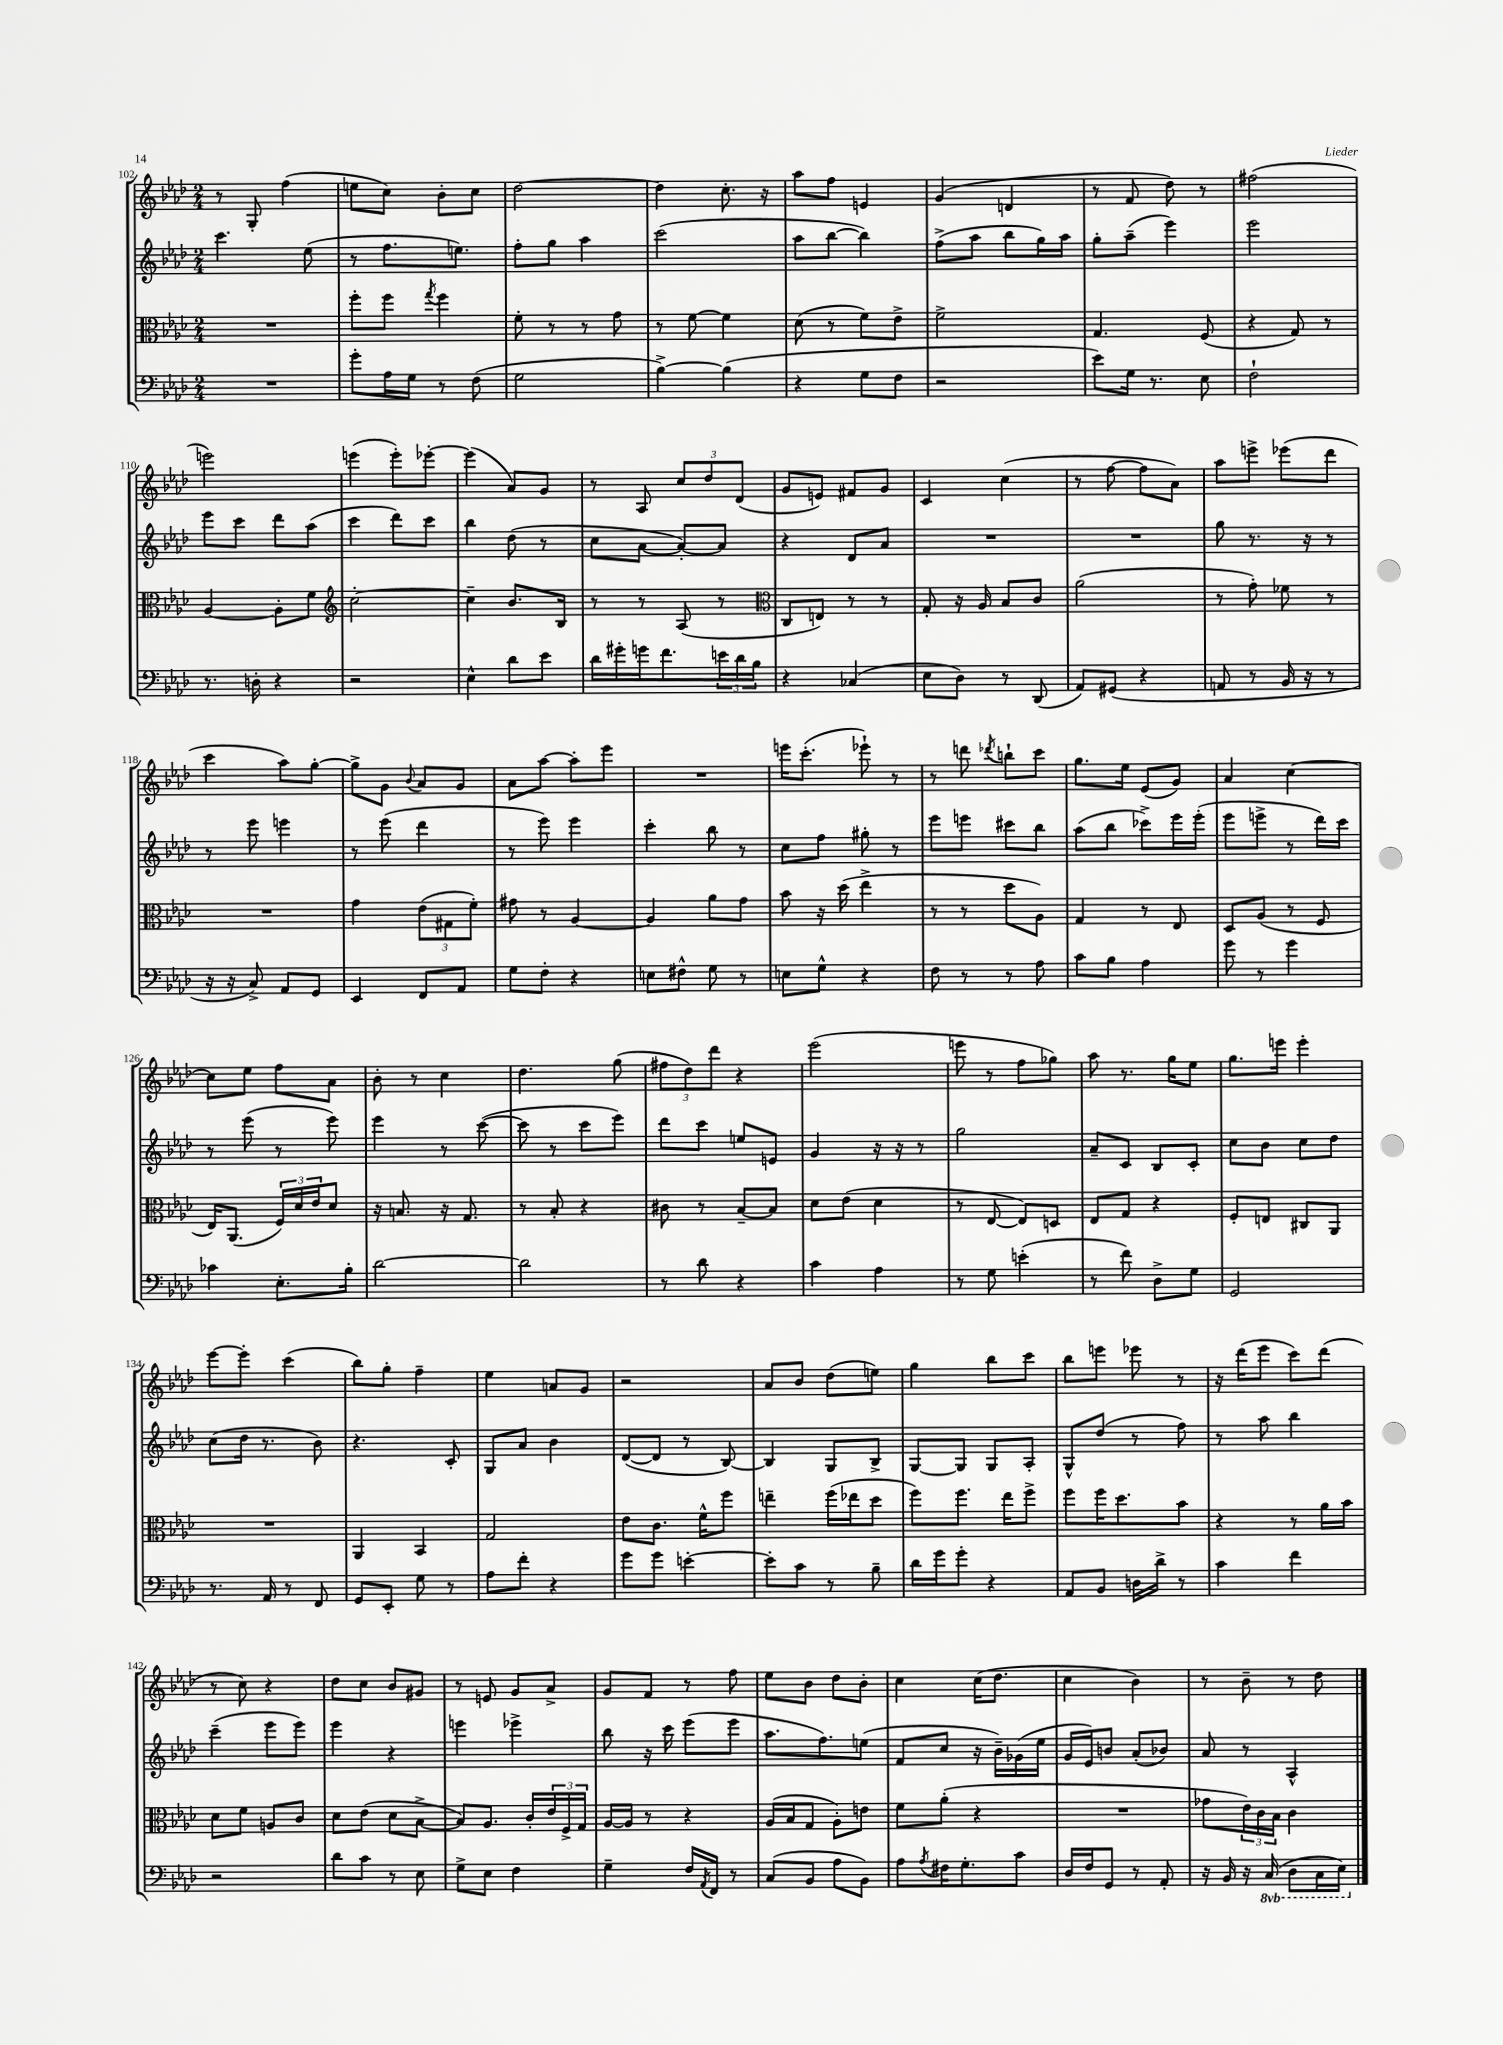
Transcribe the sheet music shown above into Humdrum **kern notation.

**kern	**kern	**kern	**kern
*staff4	*staff3	*staff2	*staff1
*clefF4	*clefC3	*clefG2	*clefG2
*k[b-e-a-d-]	*k[b-e-a-d-]	*k[b-e-a-d-]	*k[b-e-a-d-]
*M2/4	*M2/4	*M2/4	*M2/4
2r	2r	4.ccc	8r
.	.	.	8G'
.	.	.	(4ff
.	.	(8ee-	.
=	=	=	=
8g'	8ff'	8r	8ee
16A-	8ff	8.ff	8cc)
16G	.	.	.
.	8qgg	.	.
8r	4ff	.	8b-'
.	.	8.ee)	.
(8F	.	.	8cc
=	=	=	=
2G	8f'	8ff'	[2dd-
.	8r	8gg	.
.	8r	4aa-	.
.	8g	.	.
=	=	=	=
[4B-^)	8r	(2ccc	4dd-]
.	[8f	.	.
(4B-]	4f]	.	8.cc'
.	.	.	16r
=	=	=	=
4r	(8d-	8aa-	8aa-
.	8r	[8bb-	8ff
8G	8f)	4bb-])	4e
8F	8e-^	.	.
=	=	=	=
2r	2f^	(8ff^	(4g
.	.	8aa-	.
.	.	8bb-	4d
.	.	16gg)	.
.	.	16aa-	.
=	=	=	=
8e-)	4.G	8gg'	8r
16G	.	(8aa-~	8f
8.r	.	.	.
.	.	4eee-)	8dd-)
8E-	(8F	.	8r
=	=	=	=
2F`	4r	2eee-	(2ff#
.	8G)	.	.
.	8r	.	.
=	=	=	=
8.r	[4A-	8eee-	2eee)
.	.	8ccc	.
16D'	.	.	.
4r	8A-']	8ddd-	.
.	8f	(8aa-	.
=	=	=	=
*	*clefG2	*	*
2r	[2cc'	4ccc	(4eee
.	.	8ddd-)	8eee')
.	.	8ccc	[8eee-'
=	=	=	=
4E-^^	4cc~]	4bb-	(4eee-]
8d-	8.b-	(8dd-	8a-)
8e-	.	8r	8g
.	16B-	.	.
=	=	=	=
16d-	8r	8cc	8r
16g#'	.	.	.
16g	8r	[8a-	8A-
8.f	.	.	.
.	(8A-	8a-'_)	12cc
.	.	.	12dd-
24e	8r	8a-]	.
24d-	.	.	(12d-
24B-	.	.	.
=	=	=	=
*	*clefC3	*	*
4r	8C	4r	8g
.	8E)	.	8e)
(4C-	8r	8d-	8f#
.	8r	8a-	8g
=	=	=	=
8E-	8G'	2r	4c
8D-)	16r	.	.
.	16A-	.	.
8r	8B-	.	(4cc
(8DD-	8c	.	.
=	=	=	=
8AA-)	(2a-	2r	8r
(8GG#	.	.	[8ff
4r	.	.	8ff]
.	.	.	8a-)
=	=	=	=
8AA	8r	8gg	8aa-
8r	8g')	8.r	8eee^
16BB-	8f-	.	(8eee-
16r	.	16r	.
8r	8r	8r	8ddd-
=	=	=	=
16r	2r	8r	4ccc
16r	.	.	.
8C^)	.	8eee-	.
8AA-	.	4eee	8aa-)
8GG	.	.	[8gg'
=	=	=	=
4EE-	4g	8r	8gg^]
.	.	(8eee-	8g
.	.	.	8qqb-
8FF	(12e-	4ddd-	8a-
.	12G#	.	.
8AA-	.	.	8g
.	12f')	.	.
=	=	=	=
8G	8g#	8r	8a-
8F'	8r	8eee-)	[8aa-
4r	[4A-	4eee-	8aa-']
.	.	.	8eee-
=	=	=	=
8E	4A-]	4ccc'	2r
8F#^^	.	.	.
8G	8a-	8bb-	.
8r	8g	8r	.
=	=	=	=
8E	8b-	8cc	16eee
.	.	.	(8.ccc'
8G^^	16r	8ff	.
.	(16dd-	.	.
4r	4ee-^	8gg#'	8eee-`)
.	.	8r	8r
=	=	=	=
8F	8r	8eee-	8r
8r	8r	8eee	8ddd
.	.	.	8qddd-
8r	8dd-	8ccc#	8bb`
8A-	8A-)	8bb-	8ccc
=	=	=	=
8c	4G	(8aa-	8.gg
8B-	.	8bb-	.
.	.	.	16ee-
4A-	8r	8ccc-^)	(8e-
.	8E-	16eee-	8g)
.	.	(16eee-'	.
=	=	=	=
8g	8D-	8eee-	4a-
8r	(8A-	8eee^	.
4g	8r	8r	[4cc
.	8F	16ddd-)	.
.	.	16ccc	.
=	=	=	=
4c-	16E-)	8r	8cc]
.	(8.AA-	.	.
.	.	(8eee-	8ee-
8.E-'	24F)	8r	8ff
.	24d-	.	.
.	24e-	.	.
.	8d-	8eee-)	8a-
16B-'	.	.	.
=	=	=	=
[2d-	16r	4eee-	8b-'
.	8.B	.	.
.	.	.	8r
.	16r	8r	4cc
.	8.G	.	.
.	.	([8ccc	.
=	=	=	=
2d-]	8r	8ccc]	4.dd-
.	8B-'	8r	.
.	4r	8ccc	.
.	.	8eee-)	(8gg
=	=	=	=
8r	8c#	8ddd-	12ff#
.	.	.	12dd-)
8d-	8r	8ccc	.
.	.	.	12ddd-
4r	[8B-~	8ee	4r
.	8B-]	8e	.
=	=	=	=
4c	8d-	4g	(2eee-
.	(8e-	.	.
4A-	4d-	16r	.
.	.	16r	.
.	.	8r	.
=	=	=	=
8r	8r	2gg	8eee
8G	[8E-	.	8r
(4e'	8E-])	.	8ff
.	8D	.	8gg-)
=	=	=	=
8r	8E-	8a-~	8aa-
8f)	8G	8c	8.r
8D-^	4r	8B-	.
.	.	.	16gg
8G	.	8c'	8ee-
=	=	=	=
2GG	8F'	8cc	8.gg
.	8E	8b-	.
.	.	.	16eee
.	8C#	8cc	4eee'
.	8AA-	8dd-	.
=	=	=	=
8.r	2r	(8cc	[8eee-
.	.	16dd-	8eee-']
16AA-	.	8.r	.
8r	.	.	(4ccc
8FF	.	8b-)	.
=	=	=	=
8GG	4AA-	4.r	8bb-)
8EE-'	.	.	8gg'
8G	4BB-	.	4ff~
8r	.	8c'	.
=	=	=	=
8A-	2G	8G	4ee-
8f'	.	8a-	.
4r	.	4b-	8a
.	.	.	8g
=	=	=	=
8g	8e-	([8d-	2r
8g	8.c	8d-]	.
[4e'	.	8r	.
.	16f^^	.	.
.	8ff	[8B-)	.
=	=	=	=
8e']	4ee~	4B-]	8a-
8c	.	.	8b-
8r	(16ff	8G	(8dd-
.	16ee-	.	.
8B-~	8dd-	8B-^	8ee)
=	=	=	=
16d-	8ff)	[8G	4gg
16g	.	.	.
8g'	8.ff	8G]	.
4r	.	8G	8bb-
.	16ee-	.	.
.	8ff^	8A-'	8ccc
=	=	=	=
8AA-	8ff	8G^^	8bb-
8BB-	16ff	(8dd-	8eee
.	8.dd-	.	.
16D	.	8r	8eee-
16d-^	.	.	.
8r	8b-	8ff)	8r
=	=	=	=
4c	4r	8r	16r
.	.	.	(16ddd-
.	.	8aa-	8eee-
4f	8r	4bb-	8ccc)
.	16a-	.	(8ddd-
.	16b-	.	.
=	=	=	=
2r	8d-	(4ccc~	8r
.	8f	.	8cc)
.	8A	8eee-	4r
.	8c	8eee-)	.
=	=	=	=
8d-	8d-	4eee-	8dd-
8c	(8e-	.	8cc
8r	8d-	4r	8b-
8E-	[8B-^	.	8g#
=	=	=	=
8G^	8B-])	4eee	8r
8E-	8.A-	.	8e
4F	.	4eee-^	8g
.	16c'	.	.
.	24e-	.	8a-^
.	24F^	.	.
.	24G	.	.
=	=	=	=
4G~	[16A-	8bb-	8g
.	16A-]	.	.
.	8r	16r	8f
.	.	16ccc	.
16F	4r	(8eee-	8r
8qAA-	.	.	.
16FF	.	.	.
8r	.	8eee-	8ff
=	=	=	=
(8C	(16A-	8.aa-	8ee-
.	16B-	.	.
8BB-	8G	.	8b-
.	.	8.ff)	.
8A-	8A-')	.	8dd-
8BB-)	8e	(8ee	8b-'
=	=	=	=
8A-	8f	8f	4cc
8qA-	.	.	.
16F#	(8a-'	8cc	.
8.G'	.	.	.
.	4r	16r	(16cc
.	.	16b-~)	8.dd-
8c	.	(16g-	.
.	.	16ee-	.
=	=	=	=
16D-	2r	16g	4cc
16F	.	16e-)	.
8GG	.	8b	.
8r	.	(8a-'	4b-)
8AA-'	.	8b-)	.
=	=	=	=
16r	8g-	8a-	8r
16BB-	.	.	.
16r	24e-)	8r	8b-~
.	24c	.	.
(16CC	.	.	.
.	24B-	.	.
8DD-	4c	4A-^^	8r
16CC	.	.	8dd-
16EE-)	.	.	.
==	==	==	==
*-	*-	*-	*-
